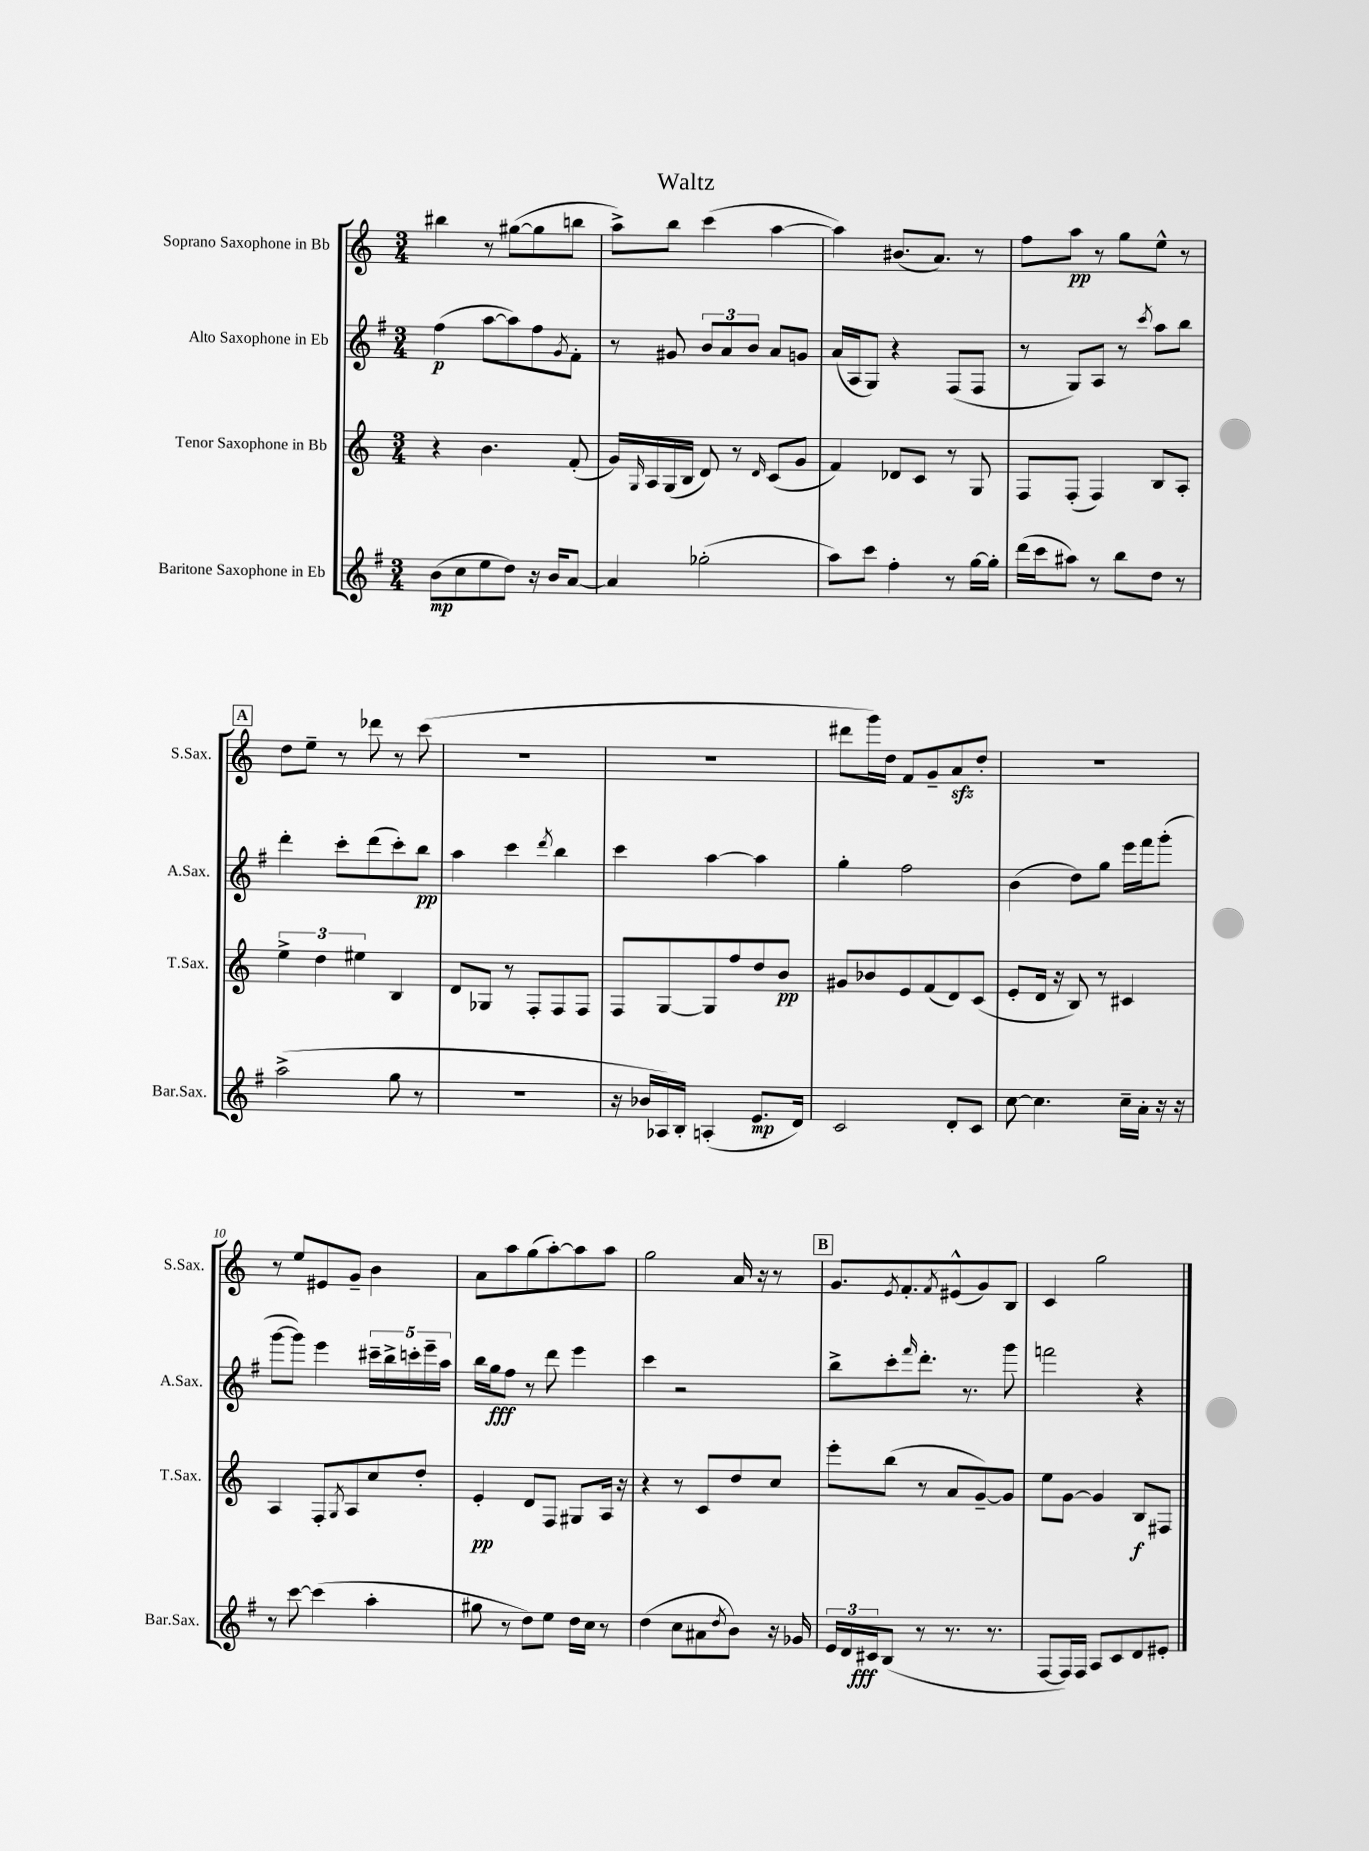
\header { title = "Waltz" }
<<
\new StaffGroup <<
\new Staff = "s0" \with { instrumentName = "Soprano Saxophone in Bb" shortInstrumentName = "S.Sax." } {
    \clef treble \key c \major \numericTimeSignature \time 3/4
    bis''4 r8 gis''8~( gis''8 b''8 |
    a''8->) b''8 c'''4( a''4~ |
    a''4) bis'8.( a'8.) r8 |
    f''8 a''8\pp r8 g''8 e''8-^ r8 |
    \mark \markup { \box "A" } d''8 e''8-- r8 des'''8 r8 c'''8( |
    R2. |
    R2. |
    dis'''8 g'''16) d''16 f'8 g'8-- a'8\sfz d''8-. |
    R2. |
    r8 e''8 eis'8 g'8-- b'4 |
    a'8 a''8 g''8( a''8~-.) a''8 a''8 |
    g''2 a'16 r16 r8 |
    \mark \markup { \box "B" } g'8. \acciaccatura { e'8 } f'8.-. \acciaccatura { f'8 } eis'8-^( g'8) b8 |
    c'4 g''2 \bar "|." |
}
\new Staff = "s1" \with { instrumentName = "Alto Saxophone in Eb" shortInstrumentName = "A.Sax." } {
    \clef treble \key g \major \numericTimeSignature \time 3/4
    fis''4\p( a''8~ a''8) fis''8 \acciaccatura { g'8 } fis'8-. |
    r8 gis'8 \tuplet 3/2 { b'8 a'8 b'8 } a'8 g'8 |
    a'16( a16 g8) r4 fis8( fis8 |
    r8 g8) a8 r8 \acciaccatura { c'''8 } a''8 b''8 |
    \mark \markup { \box "A" } d'''4-. c'''8-. d'''8( c'''8-.) b''8\pp |
    a''4 c'''4 \acciaccatura { d'''8 } b''4 |
    c'''4 a''4~ a''4 |
    g''4-. fis''2 |
    b'4( d''8) g''8 e'''16 fis'''16 g'''8-.( |
    g'''8~ g'''8) e'''4 \tuplet 5/4 { cis'''16-- b''16-> c'''16-. e'''16-- a''16 } |
    b''16 g''16\fff fis''8 r8 d'''8 e'''4 |
    c'''4 r2 |
    \mark \markup { \box "B" } b''8-> c'''8-. \grace { fis'''16 } d'''8.-. r8. g'''8 |
    f'''2 r4 \bar "|." |
}
\new Staff = "s2" \with { instrumentName = "Tenor Saxophone in Bb" shortInstrumentName = "T.Sax." } {
    \clef treble \key c \major \numericTimeSignature \time 3/4
    r4 b'4. f'8-.( |
    g'16) \grace { g16 } a16 g16( b16 d'8) r8 \grace { d'16 } c'8( g'8 |
    f'4) des'8 c'8 r8 g8 |
    f8 f8-.( f4) b8 a8-. |
    \mark \markup { \box "A" } \tuplet 3/2 { e''4-> d''4 eis''4 } b4 |
    d'8 ges8 r8 f8-. f8 f8 |
    f8 g8~ g8 f''8 d''8 b'8\pp |
    gis'8 bes'8 e'8 f'8( d'8) c'8( |
    e'8-. d'16 r16 b8) r8 cis'4 |
    a4 f8-. \acciaccatura { g8 } a8 c''8 d''8-. |
    e'4-.\pp d'8 f8 gis8 a16 r16 |
    r4 r8 c'8 d''8 c''8 |
    \mark \markup { \box "B" } e'''8-. b''8( r8 a'8 g'8~--) g'8 |
    e''8 g'8~ g'4 b8\f fis8 \bar "|." |
}
\new Staff = "s3" \with { instrumentName = "Baritone Saxophone in Eb" shortInstrumentName = "Bar.Sax." } {
    \clef treble \key g \major \numericTimeSignature \time 3/4
    b'8\mp( c''8 e''8 d''8) r16 b'16 a'8~ |
    a'4 ges''2-.( |
    a''8) c'''8 fis''4-. r8 g''16~ g''16-. |
    d'''16( c'''16 ais''8) r8 b''8 d''8 r8 |
    \mark \markup { \box "A" } a''2->( g''8 r8 |
    R2. |
    r16 bes'16 aes16) b16-. a4-.( e'8.\mp d'16) |
    c'2 d'8-. c'8 |
    c''8~ c''4. c''16-- a'16-. r16 r16 |
    r8 c'''8~ c'''4( a''4-. |
    gis''8 r8 d''8) e''8 d''16 c''16 r8 |
    d''4( c''8 ais'8 \acciaccatura { d''8 } b'8) r16 ges'16 |
    \mark \markup { \box "B" } \tuplet 3/2 { e'16 d'16 cis'16\fff } b8( r8 r8. r8. |
    fis8~ fis16) fis16 a8 c'8 d'8 eis'8-. \bar "|." |
}
>>
>>
